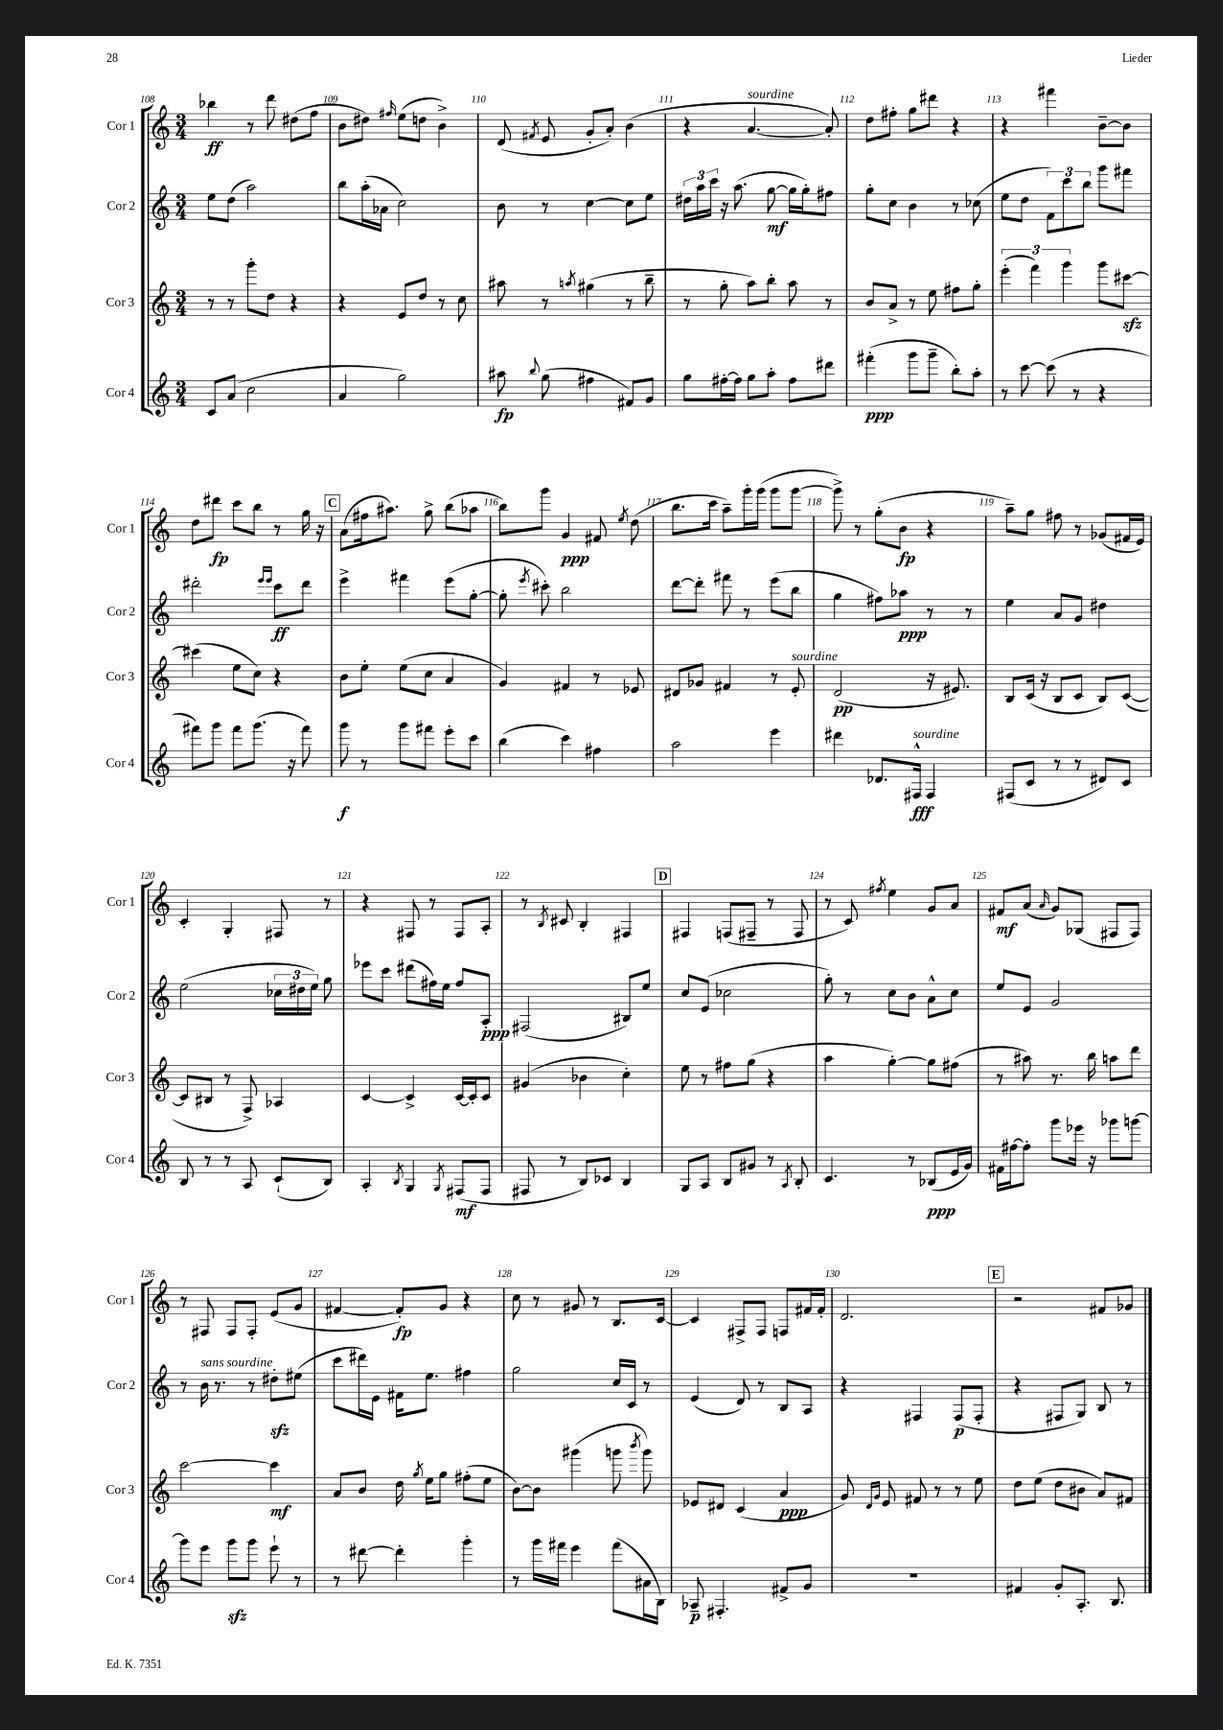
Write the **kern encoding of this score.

**kern	**dynam	**kern	**dynam	**kern	**dynam	**kern	**dynam
*part4	*part4	*part3	*part3	*part2	*part2	*part1	*part1
*staff4	*staff4	*staff3	*staff3	*staff2	*staff2	*staff1	*staff1
*I"Cor 4	*	*I"Cor 3	*	*I"Cor 2	*	*I"Cor 1	*
*I'Cor 4	*	*I'Cor 3	*	*I'Cor 2	*	*I'Cor 1	*
*clefG2	*	*clefG2	*	*clefG2	*	*clefG2	*
*k[]	*	*k[]	*	*k[]	*	*k[]	*
*M3/4	*	*M3/4	*	*M3/4	*	*M3/4	*
=108	=108	=108	=108	=108	=108	=108	=108
8c/L	.	8r	.	8ee\L	.	4bb-X\	ff
(8a/J	.	8r	.	(8dd\J	.	.	.
2cc\	.	8ggg'\L	.	2aa\)	.	8r	.
.	.	8dd\J	.	.	.	8ddd\	.
.	.	4r	.	.	.	(8dd#X\L	.
.	.	.	.	.	.	8ff\J	.
=109	=109	=109	=109	=109	=109	=109	=109
4a/	.	4r	.	8bb\L	.	8b\L	.
.	.	.	.	(16aa'\L	.	8dd#X\J)	.
.	.	.	.	16a-X\JJ	.	.	.
.	.	.	.	.	.	16qqff#X/	.
2gg\)	.	8e/L	.	2cc\)	.	(8ee\L	.
.	.	8dd/J	.	.	.	8ddn\J	.
.	.	8r	.	.	.	4b^\)	.
.	.	8cc\	.	.	.	.	.
=110	=110	=110	=110	=110	=110	=110	=110
8aa#X\	fp	8aa#X\	.	8b\	.	(8d/	.
8qqbb/	.	.	.	.	.	8qf#X/	.
(8gg\	.	8r	.	8r	.	8e/	.
.	.	8qaan/	.	.	.	.	.
4ff#X\	.	(4gg#X\	.	[4cc\	.	8g'/L	.
.	.	.	.	.	.	8a'/J)	.
8f#X/L)	.	8r	.	8cc\L]	.	(4b\	.
8g/J	.	8bb~\	.	8ee\J	.	.	.
=111	=111	=111	=111	=111	=111	=111	=111
8gg\L	.	8r	.	24dd#X\LL	.	4r	.
.	.	.	.	24aa\	.	.	.
.	.	.	.	24ccc\JJ	.	.	.
[16ff#X'\L	.	8gg'\	.	16r	.	.	.
16ff#\JJ]	.	.	.	(8.aa\	.	.	.
!	!	!	!	!	!	!LO:TX:a:i:t=sourdine	!
8gg\L	.	8aa\L)	.	.	.	[4.a/	.
8aa'\J	.	8bb'\J	.	[8gg\	mf	.	.
8ff#\L	.	8aa\	.	16gg\LL]	.	.	.
.	.	.	.	16gg'\J)	.	.	.
8ddd#X\J	.	8r	.	8ff#X\J	.	8a'/])	.
=112	=112	=112	=112	=112	=112	=112	=112
(4fff#X'\	ppp	8b/L	.	8gg'\L	.	8dd\L	.
.	.	8a^/J	.	8cc\J	.	8ff#X'\J	.
8ggg\L	.	8r	.	4b\	.	8gg\L	.
8ggg~\J	.	8ee\	.	.	.	8ddd#X\J	.
8bb'\L)	.	8ff#X\L	.	8r	.	4r	.
8aa'\J	.	8gg'\J	.	(8cc-X\	.	.	.
=113	=113	=113	=113	=113	=113	=113	=113
8r	.	(6eee'\	.	8ee\L	.	4r	.
[8ccc\	.	.	.	8dd\J	.	.	.
.	.	6fff\)	.	.	.	.	.
(8ccc\]	.	.	.	12f\L)	.	4fff#X\	.
.	.	6ggg\	.	12ccc\	.	.	.
8r	.	.	.	.	.	.	.
.	.	.	.	12bb\J	.	.	.
4r	.	8ggg\L	.	8ggg\L	.	[8b~\L	.
.	.	[8ccc#Xzz\J	.	8fff#X\J	.	8b\J]	.
!!LO:LB:g=z
=114	=114	=114	=114	=114	=114	=114	=114
8fff#X\L)	.	(4ccc#X\]	.	2ddd#X'\	.	8dd\L	.
8ggg\J	.	.	.	.	.	8ddd#X\J	fp
8fff#\L	.	8ee\L	.	.	.	8ccc\L	.
(8.ggg\J	.	8cc\J)	.	.	.	8bb\J	.
.	.	.	.	16qqeee/LL	.	.	.
.	.	.	.	16qqeee/JJ	.	.	.
.	.	4r	.	8ccc\L	ff	8r	.
16r	.	.	.	.	.	.	.
8fff#\)	.	.	.	8ddd#\J	.	16gg\	.
.	.	.	.	.	.	16r	.
!!LO:REH:place=s1:t=C
=115	=115	=115	=115	=115	=115	=115	=115
8ggg\	f	8b\L	.	4eee^\	.	(8a\L	.
8r	.	8ee'\J	.	.	.	16ff#X\k	.
.	.	.	.	.	.	8.aa#X\J)	.
8ggg\L	.	(8ee\L	.	4fff#X\	.	.	.
8fff#X\J	.	8cc\J	.	.	.	8gg^\	.
8eee'\L	.	4a/	.	(8eee\L	.	(8bb\L	.
8ccc\J	.	.	.	[8gg'\J	.	8aa-X\J	.
=116	=116	=116	=116	=116	=116	=116	=116
(4bb\	.	4g/)	.	8gg'\]	.	8bb\L)	.
.	.	.	.	8qeee/	.	.	.
.	.	.	.	8ccc#X'\)	.	8ggg\J	.
4ccc\)	.	4f#X/	.	2bb\	.	4g/	ppp
4ff#X\	.	8r	.	.	.	8f#X/	.
.	.	.	.	.	.	8qee/	.
.	.	8e-X/	.	.	.	(8dd\	.
=117	=117	=117	=117	=117	=117	=117	=117
2aa\	.	8d#X/L	.	[8ddd\L	.	8.bb\L	.
.	.	8g-X/J	.	8ddd'\J]	.	.	.
.	.	.	.	.	.	16ccc\Jk	.
.	.	4f#X/	.	8fff#X\	.	8aa~\L)	.
.	.	.	.	8r	.	16ggg'\L	.
.	.	.	.	.	.	(16ggg\JJ	.
4eee\	.	8r	.	(8eee\L	.	8ggg\L	.
!	!	!LO:TX:a:i:t=sourdine	!	!	!	!	!
.	.	8e'/	.	8bb\J	.	[8ggg\J	.
=118	=118	=118	=118	=118	=118	=118	=118
4ddd#X\	.	(2d/	pp	4gg\	.	8ggg^\])	.
.	.	.	.	.	.	8r	.
8.d-X/L	.	.	.	8ff#X\L)	.	(8gg'\L	.
.	.	.	.	8aa-X\J	ppp	8b\J	fp
!LO:TX:a:i:t=sourdine	!	!	!	!	!	!	!
16F#X^^/Jk	fff	.	.	.	.	.	.
4F#/	.	16r	.	8r	.	4r	.
.	.	8.e#X/)	.	.	.	.	.
.	.	.	.	8r	.	.	.
=119	=119	=119	=119	=119	=119	=119	=119
(8F#X/L	.	8B/L	.	4ee\	.	8aa~\L)	.
8c/J	.	(16c/Jk	.	.	.	8gg\J	.
.	.	16r	.	.	.	.	.
8r	.	8B/L	.	8a/L	.	8ff#X\	.
8r	.	8c/J	.	8g/J	.	8r	.
8d#X/L)	.	8B/L)	.	4dd#X\	.	(8g-X/L	.
8c/J	.	([8c/J	.	.	.	16f#X/L	.
.	.	.	.	.	.	16e/JJ)	.
!!LO:LB:g=z
=120	=120	=120	=120	=120	=120	=120	=120
8B/	.	8c/L]	.	(2ee\	.	4c'/	.
8r	.	8B#X/J	.	.	.	.	.
8r	.	8r	.	.	.	4G'/	.
8A/	.	8F^/)	.	.	.	.	.
(8c`/L	.	4A-X/	.	24cc-X\LL	.	8F#X/	.
.	.	.	.	24dd#X\	.	.	.
.	.	.	.	24ee\JJ)	.	.	.
8B/J)	.	.	.	8gg\	.	8r	.
=121	=121	=121	=121	=121	=121	=121	=121
4A'/	.	[4c/	.	8eee-X\L	.	4r	.
.	.	.	.	8ccc\J	.	.	.
8qB/	.	.	.	.	.	.	.
4G/	.	4c^/]	.	(8ddd#X\L	.	8F#X/	.
.	.	.	.	16ff#X\L)	.	8r	.
.	.	.	.	16ee\JJ	.	.	.
8qG/	.	.	.	.	.	.	.
(8F#X/L	mf	[16c/LL	.	8ff#/L	.	8F#/L	.
.	.	16c'/J]	.	.	.	.	.
8F#/J	.	8c/J	.	8A'/J	ppp	8A'/J	.
=122	=122	=122	=122	=122	=122	=122	=122
8F#X/	.	(4g#X/	.	(2F#X/	.	8r	.
.	.	.	.	.	.	8qB/	.
8r	.	.	.	.	.	8c#X/	.
8B/L)	.	4b-X\	.	.	.	4B'/	.
8c-X/J	.	.	.	.	.	.	.
4B/	.	4cc'\)	.	8B#X/L)	.	4F#X/	.
.	.	.	.	8ee/J	.	.	.
!!LO:REH:place=s1:t=D
=123	=123	=123	=123	=123	=123	=123	=123
8G/L	.	8ee\	.	8cc/L	.	4F#X/	.
8A/J	.	8r	.	(8e/J	.	.	.
8B/L	.	8ff#X\L	.	2cc-X\	.	(8Fn/L	.
8g#X/J	.	(8gg\J	.	.	.	8F#X~/J	.
8r	.	4r	.	.	.	8r	.
8qA/	.	.	.	.	.	.	.
8B'/	.	.	.	.	.	8F#/	.
=124	=124	=124	=124	=124	=124	=124	=124
4.c/	.	4aa\	.	8gg'\)	.	8r	.
.	.	.	.	8r	.	8c/)	.
.	.	.	.	.	.	8qff#X/	.
.	.	[4gg'\)	.	8cc\L	.	4ee\	.
8r	.	.	.	8b\J	.	.	.
(8B-X/L	ppp	8gg\L]	.	8a^^\L	.	8g/L	.
16e/L	.	(8ff#X\J	.	8cc\J	.	8a/J	.
16g/JJ)	.	.	.	.	.	.	.
=125	=125	=125	=125	=125	=125	=125	=125
16f#X\LL	.	8r	.	8ee/L	.	8f#X/L	mf
[16ff#X\J	.	.	.	.	.	.	.
8ff#'\J]	.	8aa#X\)	.	8e/J	.	(8a/J	.
.	.	.	.	.	.	16qqa/	.
8ggg\L	.	8.r	.	2g/	.	8g/L)	.
16eee-X\Jk	.	.	.	.	.	(8G-X/J	.
16r	.	16bb\	.	.	.	.	.
8ggg-X\L	.	8aan\L	.	.	.	8F#X/L	.
[8gggn\J	.	8ddd\J	.	.	.	8F#/J)	.
!!LO:LB:g=z
=126	=126	=126	=126	=126	=126	=126	=126
8ggg\L]	.	[2ccc\	.	8r	.	8r	.
!	!	!	!	!LO:TX:a:i:t=sans sourdine	!	!	!
8eee\J	.	.	.	16b\	.	8F#X/	.
.	.	.	.	8.r	.	.	.
8gggzz\L	.	.	.	.	.	8F#/L	.
8ggg\J	.	.	.	8r	.	8F#'/J	.
8eee`\	.	4ccc\]	mf	8dd#Xzz'\L	.	(8e/L	.
8r	.	.	.	(8ee#X\J	.	8g/J	.
=127	=127	=127	=127	=127	=127	=127	=127
8r	.	8a/L	.	8ccc\L	.	[4f#X/	.
[8ddd#X\	.	8b/J	.	16ddd#X\L)	.	.	.
.	.	.	.	16e\JJ	.	.	.
4ddd#'\]	.	16dd\	.	16f#X\KL	.	8f#'/L])	fp
.	.	8qgg/	.	.	.	.	.
.	.	16ee\KL	.	8.ee\J	.	.	.
.	.	8gg\J	.	.	.	8g/J	.
4ggg'\	.	(8ff#X'\L	.	4ff#X\	.	4r	.
.	.	8ee\J	.	.	.	.	.
=128	=128	=128	=128	=128	=128	=128	=128
8r	.	[8b\L)	.	2gg\	.	8cc\	.
16ggg\LL	.	8b\J]	.	.	.	8r	.
16fff#X\JJ	.	.	.	.	.	.	.
4eee\	.	(4ggg#X\	.	.	.	8g#X/	.
.	.	.	.	.	.	8r	.
(8fff#\L	.	8gggn\	.	16cc/LL	.	8.B/L	.
.	.	.	.	16c/JJ	.	.	.
.	.	8qbbb/	.	.	.	.	.
16a#X\L	.	8ggg\)	.	8r	.	.	.
16B\JJ)	.	.	.	.	.	[16c/Jk	.
=129	=129	=129	=129	=129	=129	=129	=129
8A-X~/	p	8e-X/L	.	(4e/	.	4c/]	.
4.F#X'/	.	8d#X/J	.	.	.	.	.
.	.	(4c/	.	8d/)	.	8F#X^/L	.
.	.	.	.	8r	.	8F#/J	.
8f#X^/L	.	4a/	ppp	8B/L	.	8Fn/L	.
8g/J	.	.	.	8A/J	.	16f#X/L	.
.	.	.	.	.	.	16f#'/JJ	.
=130	=130	=130	=130	=130	=130	=130	=130
2.r	.	8g/)	.	4r	.	2.d/	.
.	.	16qqd/LL	.	.	.	.	.
.	.	16qqg/JJ	.	.	.	.	.
.	.	8e/	.	.	.	.	.
.	.	8f#X/	.	4F#X/	.	.	.
.	.	8r	.	.	.	.	.
.	.	8r	.	(8F#/L	p	.	.
.	.	8ee\	.	8F#'/J	.	.	.
!!LO:REH:place=s1:t=E
=131	=131	=131	=131	=131	=131	=131	=131
4f#X/	.	8dd\L	.	4r	.	2r	.
.	.	(8ee\J	.	.	.	.	.
8g'/L	.	8dd\L	.	8F#X/L	.	.	.
8.A'/J	.	8b#X\J	.	8G/J)	.	.	.
.	.	8a/L)	.	8B/	.	8f#X/L	.
8.B/	.	.	.	.	.	.	.
.	.	8f#X/J	.	8r	.	8g-X/J	.
==	==	==	==	==	==	==	==
*-	*-	*-	*-	*-	*-	*-	*-
